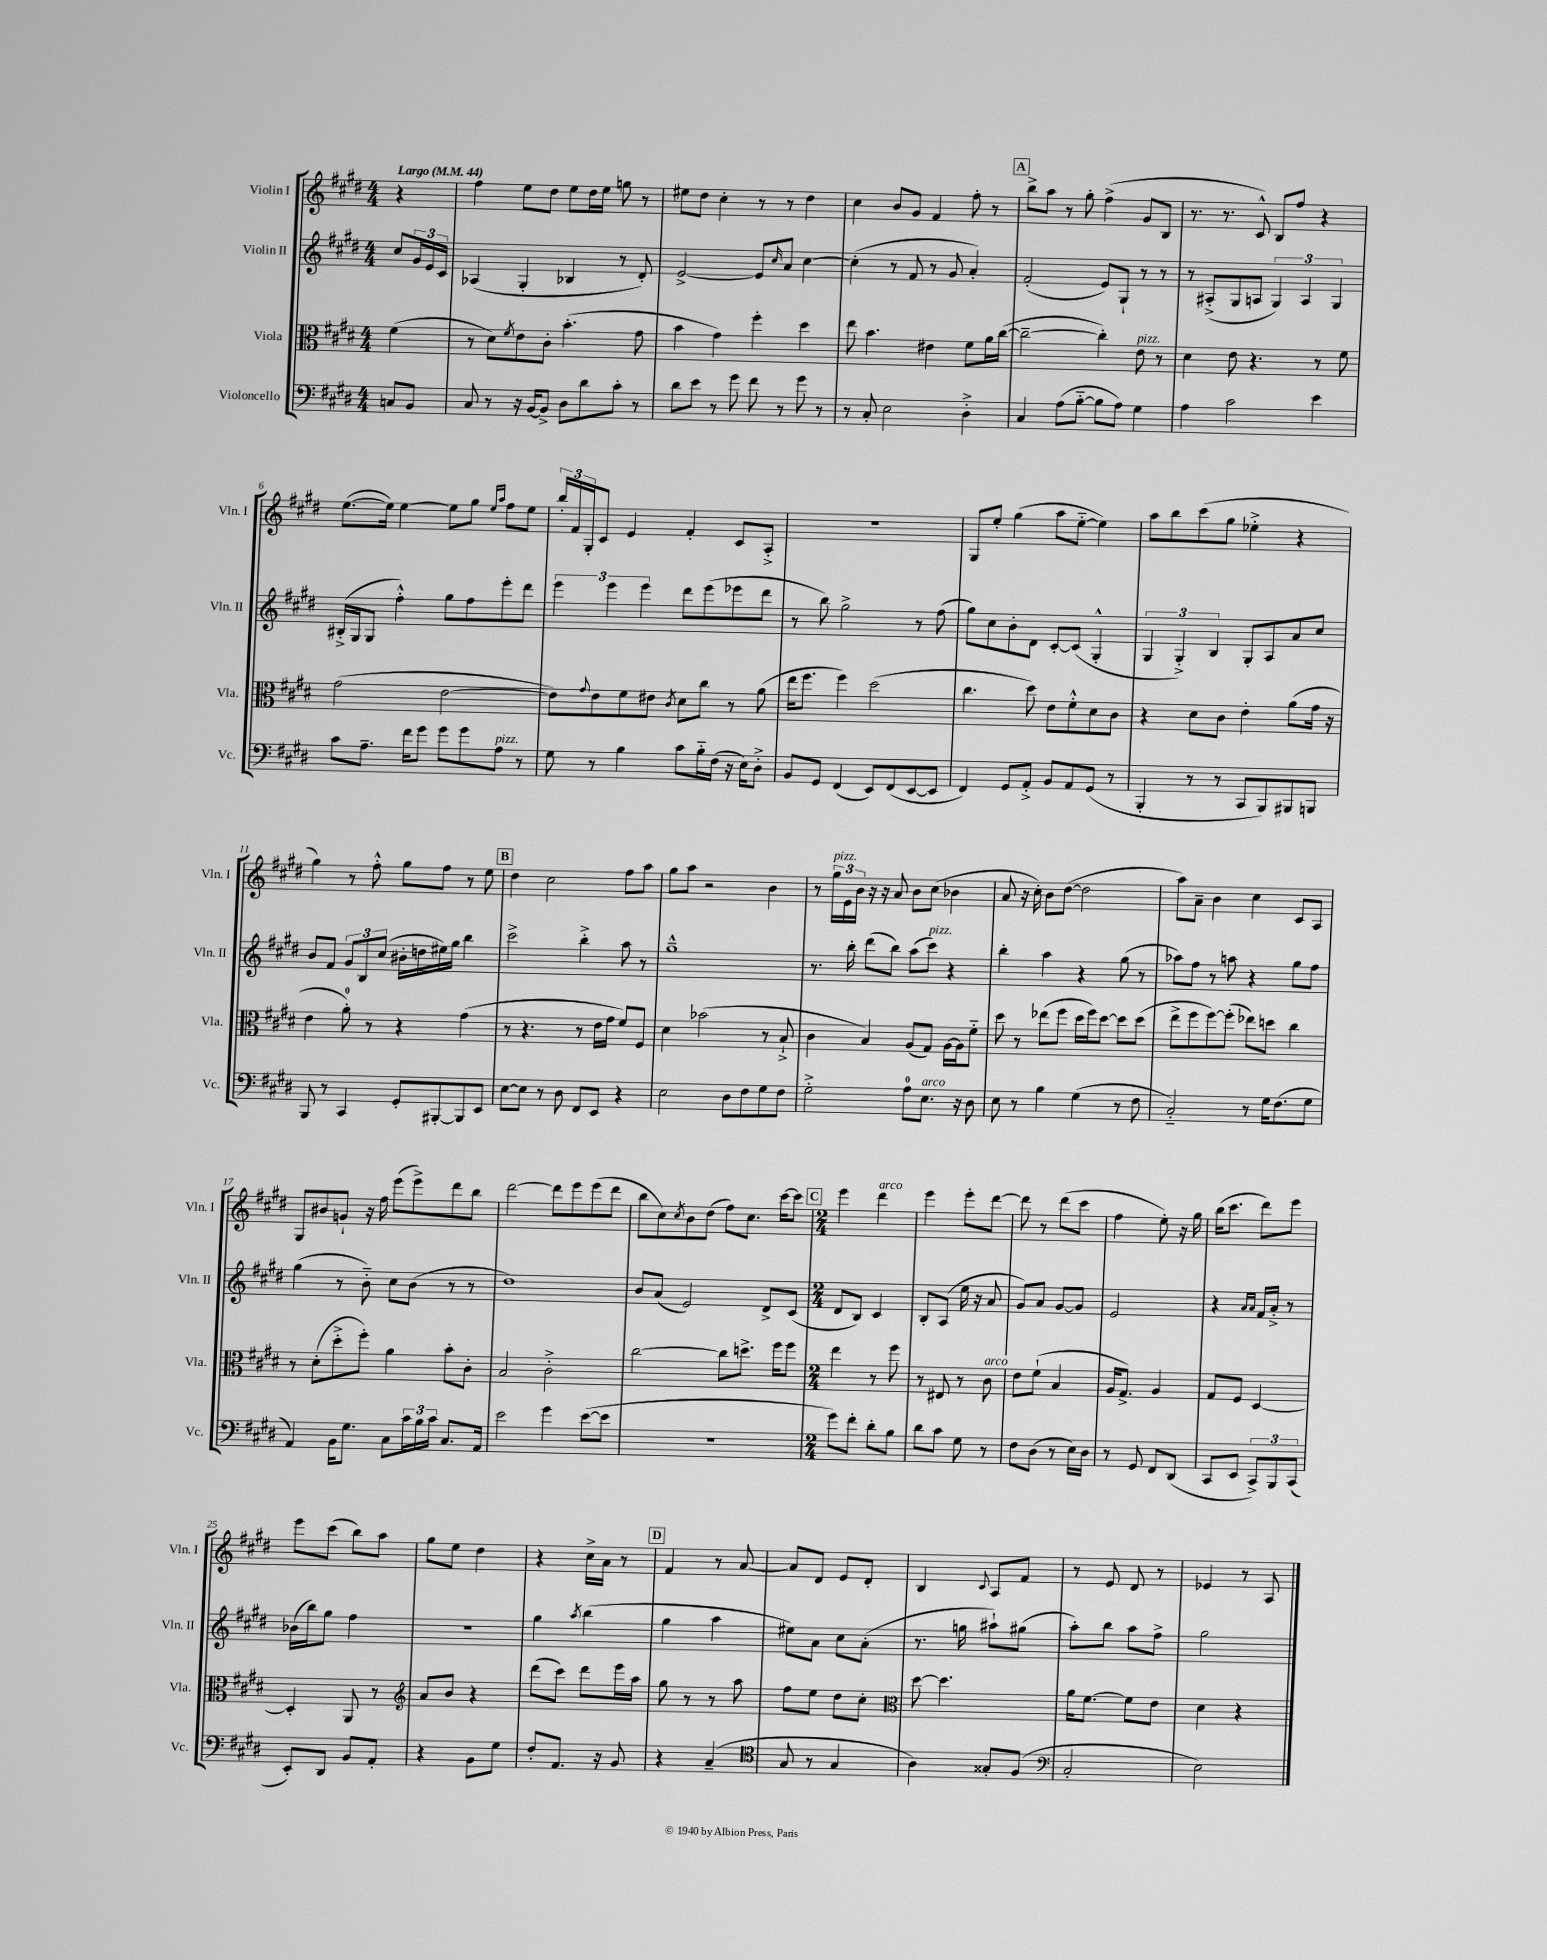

**kern	**kern	**kern	**kern
*staff4	*staff3	*staff2	*staff1
*clefF4	*clefC3	*clefG2	*clefG2
*k[f#c#g#d#]	*k[f#c#g#d#]	*k[f#c#g#d#]	*k[f#c#g#d#]
*M4/4	*M4/4	*M4/4	*M4/4
*MM44	*MM44	*MM44	*MM44
8C/L	(4f#\	8cc#/L	4r
8BB/J	.	24g#/L	.
.	.	24e/	.
.	.	24c#/JJ	.
=	=	=	=
8C#/	8r	(4A-/	4ff#\
8r	8d#\L)	.	.
.	8qf#/	.	.
16r	8e\	4G#'/	8ee\L
[16BB/LK	.	.	.
8BB^/]J	8c#'\J	.	8dd#\J
8D#\L	(4.b'\	4B-/	8ee\L
8d#\	.	.	16dd#\L
.	.	.	16ee\JJ
8c#'\J	.	8r	8gg\
8r	8g#\	8d#'/)	8r
=	=	=	=
8d#\L	4b\	[2e^/	8ee#\L
8e\J	.	.	8dd#\J
8r	4g#\)	.	4cc#'\
8g#\	.	.	.
8f#\	4ff#'\	8e/]L	8r
.	.	16qqcc#/	.
8r	.	8a/J	8r
8g#\	4dd#\	[4cc#\	4dd#\
8r	.	.	.
=	=	=	=
8r	8ee\	(4cc#'\]	4cc#\
8C#'/	4.b\	.	.
2E\	.	8r	8b/L
.	.	8f#/	8g#/J
.	4e#\	8r	4f#/
.	.	8g#/	.
4D#'^\	8f#\L	4a'/)	8ff#'\
.	16a\L	.	8r
.	([16cc#\JJ	.	.
=	=	=	=
4C#/	2cc#~\_	(2f#'/	8bb^\L
.	.	.	8aa\J
(8A\L	.	.	8r
[8B'~\J	.	.	8gg#'\
8B\]L	4cc#'\])	8e/L)	(4ff#^\
8A\J)	.	8G#`/J	.
4G#\	8e\	8r	8g#/L
.	8r	8r	8B/J
=	=	=	=
4A\	4d#\	8r	8.r
.	.	(8A#'^/L	.
.	.	.	8.r
2c#\	8e\	8G#/	.
.	4.r	8A/J	8c#^^/)
.	.	6G#/)	8B/L
.	.	.	8ff#/J
.	.	6A/	.
4e\	8r	.	4r
.	.	6G#/	.
.	8f#\	.	.
=	=	=	=
8c#\L	(2g#\	(16B#'^/LL	([8.ee\L
.	.	16G#/J	.
8.A~\J	.	8G#/J	.
.	.	.	16ee\]Jk)
.	.	4ff#'^^\)	[4ee\
16f#\LK	.	.	.
8g#\J	.	.	.
8g#\L	[2e\	8gg#\L	8ee\]L
8g#\	.	8ff#\	8gg#\J
.	.	.	16qqee/LL
.	.	.	16qqaa/JJ
8A\J	.	8eee'\	8ff#\L
8r	.	8ddd#\J	8ee\J
=	=	=	=
8G#\	8e\]L)	6eee\	24bb'/LL
.	.	.	24f#/
.	.	.	24G#'/J
.	8qqg#/	.	.
8r	8e\	.	8c#/J
.	.	6eee\	.
4B\	8f#\	.	4e/
.	.	6eee\	.
.	8e#\J	.	.
.	8qc#/	.	.
8c#\L	8d#\L	8ddd#\L	4f#'/
16B'~\L	8cc#\J	(8eee\	.
(16F#\JJ	.	.	.
16r	8r	8eee-\	8c#/L
16E\LK)	.	.	.
8D#'^\J	(8a\	8ddd#\J	8A'^/J
=	=	=	=
8BB/L	16ee\LK	8r	1r
.	8.ff#\J	.	.
8GG#/J	.	8bb\)	.
(4FF#/	4ff#\)	2gg#^\	.
8EE/L)	(2dd#\	.	.
(8FF#/	.	.	.
[8EE/	.	8r	.
8EE/]J	.	(8ff#\	.
=	=	=	=
4FF#/)	4.cc#\	8gg#\L)	8G#/L
.	.	8cc#\	8ee'/J
8GG#/L	.	8b'\	(4gg#\
8AA'^/J	8dd#\)	8d#\J	.
8BB/L	8e\L	[8c#'/L	8aa\L
8AA/	8f#'^^\	(8c#/]J	[8ee'~\J
(8GG#/J	8d#\	4G#'^^/	4ee\])
8r	8c#\J	.	.
=	=	=	=
4BBB'/	4r	6G#/	8aa\L
.	.	.	8bb\
.	.	6G#'^/)	.
8r	8d#\L	.	(8ccc#\
.	.	6B/	.
8r	8c#\J	.	8gg#\J
8CC#/L	4e'\	8G#'/L	4ee-'^\
8BBB/)	.	8A/	.
8BBB#/	(8a\L	8a/	4r
8BBB/J	16g#\Jk	8cc#/J	.
.	16r	.	.
=	=	=	=
8BBB/	4e\	8b/L	4gg#\)
8r	.	8f#/J	.
4CC#/	8a'\)	12g#/L	8r
.	.	12B/	.
.	8r	.	8ff#'^^\
.	.	(12cc#/J	.
8GG#'/L	4r	16b#'\LL	8gg#\L
.	.	16dd\	.
[8BBB#'/	.	16ee#\)	8ff#\J
.	.	16gg#\JJ	.
8BBB#/]	(4g#\	4bb\	8r
8EE/J	.	.	8ee\
=	=	=	=
[8E\L	8r	2ccc#^\	4dd#\
8E\]J	4.r	.	.
8r	.	.	2cc#\
8D#\	.	.	.
8FF#/L	8r	4bb'^\	.
8EE/J	16e\LL	.	.
.	16g#\JJ	.	.
4r	8f#/L)	8aa\	8ff#\L
.	8F#/J	8r	8aa\J
=	=	=	=
2E\	4d#\	1gg#~^^	8gg#\L
.	.	.	8aa\J
.	(2b-\	.	2r
8D#\L	.	.	.
8F#\	.	.	.
8G#\	8r	.	4b\
8F#\J	8B`^/	.	.
=	=	=	=
2G#'^\	4c#\	8.r	8r
.	.	.	24gg#\LL
.	.	.	24e\
.	.	16bb'\	.
.	.	.	24b\JJ
.	4B/)	(8ddd#\L	16r
.	.	.	16r
.	.	8bb\J)	8a/
8A\L	(8A/L	(8aa\L	8b\L
8.E\J	8G#/J)	8ccc#\J)	(8cc#\J
.	[16A\LL	4r	4b-\
16r	16A\]J	.	.
8D#\	8f#'~\J	.	.
=	=	=	=
8E\	8dd#\	4bb'\	8a/
8r	8r	.	16r
.	.	.	16cc#'\)
4B\	(8ee-\L	4aa\	8b\L
.	8ff#\J	.	([8dd#\J
(4G#\	16dd#\LL	4r	2dd#\]
.	16ff#\J)	.	.
.	[8dd#\J	.	.
8r	8dd#\]L	(8gg#\	.
8F#\	(8dd#\J	8r	.
=	=	=	=
2C#'~/)	8ee^\L	8aa-\L)	8aa\L)
.	8ff#\	8ff#\J	8a~\J
.	[8ff#\)	8r	4b\
.	(8ff#'\]J	8aa\	.
8r	8ee-\L)	4r	4cc#\
16G#\LK	8dd\J	.	.
(8.F#\	.	.	.
.	4cc#\	8gg#\L	8c#/L
8G#\J	.	8ff#\J	8A/J
=	=	=	=
4AA/)	8r	(4gg#\	8G#/L
.	(8d#'\L	.	8b#/
16BB\LK	8dd#'^\	8r	8g`/J
8.G#\J	.	.	.
.	8ff#'\J)	8b'~\)	16r
.	.	.	16ff#\
8C#\L	4a\	8cc#\L	(8eee\L
24c#\L	.	(8b\J	8eee^\)
24B\	.	.	.
24c#\JJ	.	.	.
8.C#/L	8b'\L	8r	8ddd#\
.	8c#'\J	8r	8bb\J
16AA/Jk	.	.	.
=	=	=	=
2e\	2B/	1dd#)	[2ddd#\
4g#\	2c#'^\	.	8ddd#\]L
.	.	.	8eee\
([8e\L	.	.	(8eee\
8e\]J	.	.	8ddd#\J
=	=	=	=
1r	[2cc#\	8b/L	8bb\L
.	.	(8a/J	8cc#\)
.	.	.	8qcc#/
.	.	2e/)	8b\
.	.	.	(8dd#\J
.	8cc#\]L	.	8ff#\L)
.	8.dd^\J	.	8.cc#\J
.	.	8d#^/L	.
.	16ff#\LK	.	[16ccc#\LK
.	8ff#\J	(8c#/J	8ccc#\]J
=	=	=	=
*M2/4	*M2/4	*M2/4	*M2/4
8g#\L)	4ee\	8d#/L	4eee\
8f#'\J	.	8B/J)	.
8d#'\L	8r	4c#/	4ddd#\
8B\J	8ff#\	.	.
=	=	=	=
8d#\L	8r	8B'/L	4eee\
8c#\J	8E#/	(8A/J	.
8G#\	8r	16ee\	8eee'\L
.	.	16r	.
8r	8c#\	8a/	[8ddd#\J
=	=	=	=
8F#\L	8e\L	8g#/L)	8ddd#\]
(8D#\J	(8f#`\J	8a/J	8r
8r	4B/	[8g#/L	(8ddd#\L
16E\LL)	.	8g#/]J	8ccc#\J
16D#\JJ	.	.	.
=	=	=	=
8r	16A/LK	2e/	4ff#\
.	8.G#^/J)	.	.
8GG#/	.	.	.
8FF#/L	4A/	.	8ee'\)
(8DD#/J	.	.	16r
.	.	.	16gg#\
=	=	=	=
8CC#/L	8G#/L	4r	(16bb\LK
.	.	.	8.ccc#\J
8EE/J	8F#/J	.	.
.	.	16qqa/LL	.
.	.	16qqa/JJ	.
12CC#^/L)	[4D#/	16f#/LL	8ddd#\L)
.	.	16a'^/JJ	.
12BBB/	.	.	.
.	.	8r	8eee\J
(12CC#/J	.	.	.
=	=	=	=
8EE'/L)	4D#'/]	(16b-\LL	8eee\L
.	.	16bb\J)	.
8DD#/J	.	8gg#\J	(8ccc#\J
8BB/L	8AA/	4ff#\	8bb\L)
8AA'/J	8r	.	8aa\J
=	=	=	=
*	*clefG2	*	*
4r	8a/L	2r	8gg#\L
.	8b/J	.	8ee\J
8BB\L	4r	.	4dd#\
8G#\J	.	.	.
=	=	=	=
8F#'/L	(8ddd#\L	4gg#\	4r
8.AA/J	8ccc#\J)	.	.
.	.	8qaa/	.
.	8ddd#\L	(4bb\	16cc#^\LL
16r	.	.	16a\JJ
8BB/	16eee\L	.	8r
.	16aa\JJ	.	.
=	=	=	=
4r	8gg#\	4gg#\	4f#/
.	8r	.	.
(4C#~/	8r	4aa\	8r
.	8aa\	.	[8a/
=	=	=	=
*clefC4	*	*	*
8G#/	8ff#\L	8ee#\L)	8a/]L
8r	8ee\J	8a\J	8d#/J
4G#/	8dd#\L	8cc#\L	8e/L
.	8cc#'\J	(8a'\J	8d#'/J
=	=	=	=
*	*clefC3	*	*
4A\)	[8dd#\	8.r	4B/
.	4.dd#\]	.	.
.	.	16gg\	.
.	.	.	8qqc#/
8G##'/L	.	8aa#`\L)	8A/L
(8F#/J	.	(8gg#\J	8f#/J
=	=	=	=
*clefF4	*	*	*
2C#'/	16a\LK	8aa'\L)	8r
.	[8.f#\J	.	.
.	.	8bb\J	8e/
.	8f#\]L	8aa\L	8d#/
.	8e\J	8ff#^\J	8r
=	=	=	=
2E\)	4d#\	2gg#\	4e-/
.	4r	.	8r
.	.	.	8A/
==	==	==	==
*-	*-	*-	*-
